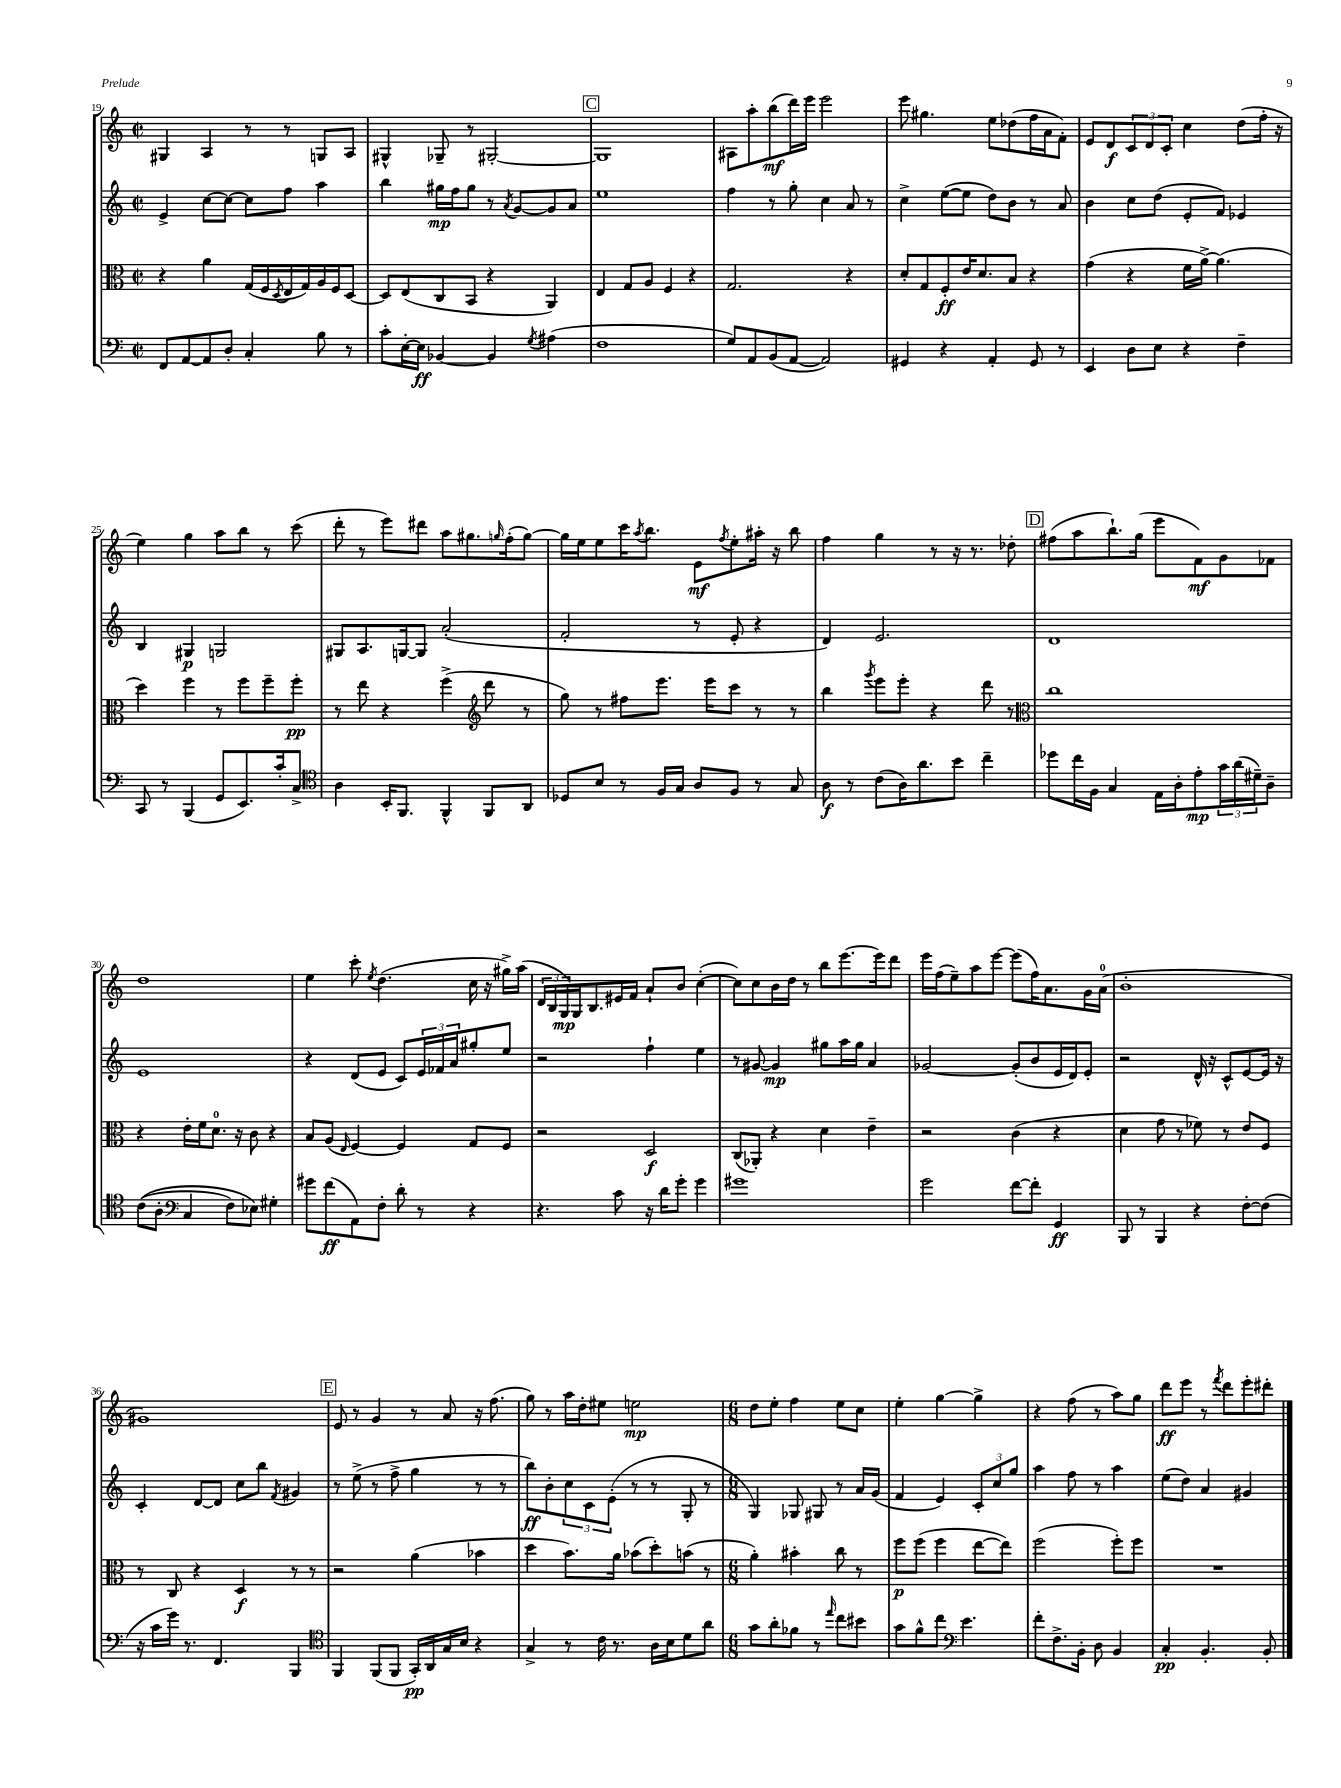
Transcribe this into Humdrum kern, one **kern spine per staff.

**kern	**dynam	**kern	**dynam	**kern	**dynam	**kern	**dynam
*part4	*part4	*part3	*part3	*part2	*part2	*part1	*part1
*staff4	*staff4	*staff3	*staff3	*staff2	*staff2	*staff1	*staff1
*clefF4	*	*clefC3	*	*clefG2	*	*clefG2	*
*k[]	*	*k[]	*	*k[]	*	*k[]	*
*M2/2	*	*M2/2	*	*M2/2	*	*M2/2	*
*met(c|)	*	*met(c|)	*	*met(c|)	*	*met(c|)	*
=19	=19	=19	=19	=19	=19	=19	=19
8FF/L	.	4r	.	4e^/	.	4G#X/	.
[8AA/	.	.	.	.	.	.	.
8AA/]	.	4a\	.	[8cc\L	.	4A/	.
8D'/J	.	.	.	8cc\J_	.	.	.
4C'/	.	(16G/LL	.	8cc\L]	.	8r	.
.	.	16F/	.	.	.	.	.
.	.	8qD/	.	.	.	.	.
.	.	16E/	.	8ff\J	.	8r	.
.	.	16G/)	.	.	.	.	.
8B\	.	16A/	.	4aa\	.	8Gn/L	.
.	.	16F/J	.	.	.	.	.
8r	.	[8D/J	.	.	.	8A/J	.
=20	=20	=20	=20	=20	=20	=20	=20
8c'\L	.	8D/L]	.	4bb\	.	4G#X^^/	.
[16E'\L	.	(8E/	.	.	.	.	.
16E\JJ]	ff	.	.	.	.	.	.
[4BB-X/	.	8C/	.	16gg#X\LL	mp	8G-X~/	.
.	.	.	.	16ff\J	.	.	.
.	.	8BB/J	.	8gg#\J	.	8r	.
4BB-/]	.	4r	.	8r	.	[2G#X'/	.
.	.	.	.	8qa/	.	.	.
.	.	.	.	[8g/L	.	.	.
8qG/	.	.	.	.	.	.	.
(4A#X\	.	4AA/)	.	8g/]	.	.	.
.	.	.	.	8a/J	.	.	.
!!LO:REH:place=s1:t=C
=21	=21	=21	=21	=21	=21	=21	=21
1F	.	4E/	.	1ee	.	1G#]	.
.	.	8G/L	.	.	.	.	.
.	.	8A/J	.	.	.	.	.
.	.	4F/	.	.	.	.	.
.	.	4r	.	.	.	.	.
=22	=22	=22	=22	=22	=22	=22	=22
8G/L)	.	2.G/	.	4ff\	.	8A#X\L	.
8AA/	.	.	.	.	.	8aa'\	.
(8BB/	.	.	.	8r	.	(8bb\	mf
[8AA/J	.	.	.	8gg'\	.	16ddd\L)	.
.	.	.	.	.	.	16eee\JJ	.
2AA/])	.	.	.	4cc\	.	2eee\	.
.	.	4r	.	8a/	.	.	.
.	.	.	.	8r	.	.	.
=23	=23	=23	=23	=23	=23	=23	=23
4GG#X/	.	8d'/L	.	4cc^\	.	8eee\	.
.	.	8G/	.	.	.	4.gg#X\	.
4r	.	8F'/	ff	([8ee\L	.	.	.
.	.	16e/K	.	8ee\J]	.	.	.
.	.	8.d/	.	.	.	.	.
4AA'/	.	.	.	8dd\L)	.	8ee\L	.
.	.	8B/J	.	8b\J	.	(8dd-X\	.
8GG#/	.	4r	.	8r	.	16ff\L	.
.	.	.	.	.	.	16a\J	.
8r	.	.	.	8a/	.	8f'\J)	.
=24	=24	=24	=24	=24	=24	=24	=24
4EE/	.	(4g\	.	4b\	.	8e/L	.
.	.	.	.	.	.	8d/	f
8D\L	.	4r	.	8cc\L	.	12c/	.
.	.	.	.	.	.	12d/	.
8E\J	.	.	.	(8dd\J	.	.	.
.	.	.	.	.	.	12c'/J	.
4r	.	16f\LL	.	8e'/L	.	4cc\	.
.	.	[16a^\JJ)	.	.	.	.	.
.	.	(4.a\]	.	8f/J)	.	.	.
4F~\	.	.	.	4e-X/	.	(8dd\L	.
.	.	.	.	.	.	16ff'\Jk	.
.	.	.	.	.	.	16r	.
!!LO:LB:g=z
=25	=25	=25	=25	=25	=25	=25	=25
8CC/	.	4dd\)	.	4B/	.	4ee\)	.
8r	.	.	.	.	.	.	.
(4BBB/	.	4ff\	.	4G#X/	p	4gg\	.
8GG/L	.	8r	.	2Gn/	.	8aa\L	.
8.EE/)	.	8ff\L	.	.	.	8bb\J	.
.	.	8ff~\	.	.	.	8r	.
16c'/k	.	.	.	.	.	.	.
8C^/J	.	8ff'\J	pp	.	.	(8ccc\	.
=26	=26	=26	=26	=26	=26	=26	=26
*clefC4	*	*	*	*	*	*	*
4A\	.	8r	.	8G#X/L	.	8ddd'\	.
.	.	8ee\	.	8.A/	.	8r	.
16BB'/KL	.	4r	.	.	.	8eee\L)	.
8.FF/J	.	.	.	[16Gn/k	.	.	.
.	.	.	.	8G/J]	.	8ddd#X\J	.
4FF^^/	.	(4ff^\	.	(2a'/	.	8aa\L	.
.	.	.	.	.	.	8.gg#X\	.
*	*	*clefG2	*	*	*	*	*
8FF/L	.	8ddd\	.	.	.	.	.
.	.	.	.	.	.	16qqggn/	.
.	.	.	.	.	.	(16ff'\k	.
8AA/J	.	8r	.	.	.	[8gg\J)	.
=27	=27	=27	=27	=27	=27	=27	=27
8D-X/L	.	8gg\)	.	2f'/	.	16gg\LL]	.
.	.	.	.	.	.	16ee\J	.
8B/J	.	8r	.	.	.	8ee\	.
8r	.	8ff#X\L	.	.	.	16ccc\K	.
.	.	.	.	.	.	8qaa/	.
.	.	.	.	.	.	8.bb\J	.
16F/LL	.	8.eee\J	.	.	.	.	.
16G/JJ	.	.	.	.	.	.	.
8A/L	.	.	.	8r	.	8e\L	mf
.	.	16eee\KL	.	.	.	.	.
.	.	.	.	.	.	8qff/	.
8F/J	.	8ccc\J	.	8e'/	.	8ee'\	.
8r	.	8r	.	4r	.	16aa#X'\Jk	.
.	.	.	.	.	.	16r	.
8G/	.	8r	.	.	.	8bb\	.
=28	=28	=28	=28	=28	=28	=28	=28
8A\	f	4bb\	.	4d/)	.	4ff\	.
8r	.	.	.	.	.	.	.
.	.	8qggg/	.	.	.	.	.
(8c\L	.	8eee\L	.	2.e/	.	4gg\	.
16A\K)	.	8eee'\J	.	.	.	.	.
8.a\	.	.	.	.	.	.	.
.	.	4r	.	.	.	8r	.
8b\J	.	.	.	.	.	16r	.
.	.	.	.	.	.	8.r	.
4cc~\	.	8ddd\	.	.	.	.	.
.	.	8r	.	.	.	8dd-X'\	.
!!LO:REH:place=s1:t=D
=29	=29	=29	=29	=29	=29	=29	=29
*	*	*clefC3	*	*	*	*	*
8dd-X\L	.	1cc	.	1d	.	(8ff#X\L	.
16cc\L	.	.	.	.	.	8aa\	.
16F\JJ	.	.	.	.	.	.	.
4G/	.	.	.	.	.	8.bb`\)	.
.	.	.	.	.	.	(16gg\Jk	.
16E\LL	.	.	.	.	.	8eee\L	.
16A'\J	.	.	.	.	.	.	.
8e'\	mp	.	.	.	.	8f\)	mf
24g\L	.	.	.	.	.	8g\	.
(24a\	.	.	.	.	.	.	.
24d#X~\J)	.	.	.	.	.	.	.
8A~\J	.	.	.	.	.	8f-X\J	.
!!LO:LB:g=z
=30	=30	=30	=30	=30	=30	=30	=30
((8c\L	.	4r	.	1e	.	1dd	.
8A'\J	.	.	.	.	.	.	.
*clefF4	*	*	*	*	*	*	*
4C/	.	16e'\LL	.	.	.	.	.
.	.	16f\J	.	.	.	.	.
.	.	8.d\J	.	.	.	.	.
8F\L)	.	.	.	.	.	.	.
.	.	16r	.	.	.	.	.
8E-X\J)	.	8c\	.	.	.	.	.
4G#X'\	.	4r	.	.	.	.	.
=31	=31	=31	=31	=31	=31	=31	=31
8g#X\L	.	8B/L	.	4r	.	4ee\	.
(8f\	ff	(8A/J	.	.	.	.	.
.	.	16qqE/	.	.	.	.	.
8AA\)	.	[4F/)	.	(8d/L	.	8ccc'\	.
.	.	.	.	.	.	8qee/	.
8F'\J	.	.	.	8e/J	.	(4.dd\	.
8d'\	.	4F/]	.	8c/L)	.	.	.
8r	.	.	.	24e/L	.	.	.
.	.	.	.	24f-X/	.	.	.
.	.	.	.	24a/J	.	.	.
4r	.	8G/L	.	8gg#X'/	.	16cc\	.
.	.	.	.	.	.	16r	.
.	.	8F/J	.	8ee/J	.	16gg#X^\LL)	.
.	.	.	.	.	.	(16aa\JJ	.
=32	=32	=32	=32	=32	=32	=32	=32
4.r	.	2r	.	2r	.	24d/LL	.
.	.	.	.	.	.	24B/	.
.	.	.	.	.	.	24G/)	mp
.	.	.	.	.	.	16G/J	.
.	.	.	.	.	.	8.B/	.
8c\	.	.	.	.	.	16e#X/L	.
.	.	.	.	.	.	16f/JJ	.
16r	.	2D/	f	4ff`\	.	8a`/L	.
16d\KL	.	.	.	.	.	.	.
8g'\J	.	.	.	.	.	8b/J	.
4g\	.	.	.	4ee\	.	([4cc'\	.
=33	=33	=33	=33	=33	=33	=33	=33
1g#X	.	(8C/L	.	8r	.	8cc\L])	.
.	.	8AA-X'/J)	.	[8g#X/	.	8cc\	.
.	.	4r	.	4g#/]	mp	16b\L	.
.	.	.	.	.	.	16dd\JJ	.
.	.	.	.	.	.	8r	.
.	.	4d\	.	8gg#X\L	.	8bb\L	.
.	.	.	.	16aa\L	.	[8.eee\	.
.	.	.	.	16gg#\JJ	.	.	.
.	.	4e~\	.	4a/	.	.	.
.	.	.	.	.	.	16eee\k]	.
.	.	.	.	.	.	8ddd\J	.
=34	=34	=34	=34	=34	=34	=34	=34
2g\	.	2r	.	[2g-X/	.	16eee\LL	.
.	.	.	.	.	.	(16ff\J	.
.	.	.	.	.	.	8ee~\)	.
.	.	.	.	.	.	8aa\	.
.	.	.	.	.	.	[8eee\J	.
[8f\L	.	(4c\	.	(8g-'/L]	.	(8eee\L]	.
8f'\J]	.	.	.	8b/	.	16ff\K)	.
.	.	.	.	.	.	8.a\	.
4GG/	ff	4r	.	16e/L	.	.	.
.	.	.	.	16d/J)	.	.	.
.	.	.	.	8e'/J	.	16g\L	.
.	.	.	.	.	.	(16a\JJ	.
=35	=35	=35	=35	=35	=35	=35	=35
8BBB/	.	4d\	.	2r	.	1b'	.
8r	.	.	.	.	.	.	.
4BBB/	.	8g\	.	.	.	.	.
.	.	8r	.	.	.	.	.
4r	.	8f-X\)	.	16d^^/	.	.	.
.	.	.	.	16r	.	.	.
.	.	8r	.	8c^^/L	.	.	.
[8F'\L	.	8e/L	.	[8e/	.	.	.
(8F\J]	.	8F/J	.	16e/Jk]	.	.	.
.	.	.	.	16r	.	.	.
!!LO:LB:g=z
=36	=36	=36	=36	=36	=36	=36	=36
16r	.	8r	.	4c'/	.	1g#X)	.
16c\LL	.	.	.	.	.	.	.
16g\JJ)	.	8C/	.	.	.	.	.
8.r	.	.	.	.	.	.	.
.	.	4r	.	[8d/L	.	.	.
4.FF/	.	.	.	8d/J]	.	.	.
.	.	4D/	f	8cc\L	.	.	.
.	.	.	.	8bb\J	.	.	.
.	.	.	.	8qf/	.	.	.
4BBB/	.	8r	.	4g#X/	.	.	.
.	.	8r	.	.	.	.	.
!!LO:REH:place=s1:t=E
=37	=37	=37	=37	=37	=37	=37	=37
*clefC4	*	*	*	*	*	*	*
4FF/	.	2r	.	8r	.	8e/	.
.	.	.	.	(8ee^\	.	8r	.
(8FF/L	.	.	.	8r	.	4g/	.
8FF/J	.	.	.	8ff^\	.	.	.
16GG'/LL)	pp	(4a\	.	4gg\	.	8r	.
16AA/	.	.	.	.	.	.	.
16G/	.	.	.	.	.	8a/	.
16B/JJ	.	.	.	.	.	.	.
4r	.	4b-X\	.	8r	.	16r	.
.	.	.	.	.	.	(8.ff\	.
.	.	.	.	8r	.	.	.
=38	=38	=38	=38	=38	=38	=38	=38
4G^/	.	4dd\	.	8bb\L)	ff	8gg\)	.
.	.	.	.	8b'\	.	8r	.
8r	.	8.b\L)	.	12cc\	.	16aa\LL	.
.	.	.	.	.	.	16dd'\J	.
.	.	.	.	12c\	.	.	.
16c\	.	.	.	.	.	8ee#X\J	.
.	.	.	.	(12e'\J	.	.	.
8.r	.	16a\Jk	.	.	.	.	.
.	.	(8b-X\L	.	8r	.	2een\	mp
16A\LL	.	8dd'\)	.	8r	.	.	.
16B\J	.	.	.	.	.	.	.
8d\	.	(8bn\J	.	8G'/	.	.	.
8a\J	.	8r	.	8r	.	.	.
=39	=39	=39	=39	=39	=39	=39	=39
*M6/8	*	*M6/8	*	*M6/8	*	*M6/8	*
8g\L	.	4a'\)	.	4G/)	.	8dd\L	.
8a'\	.	.	.	.	.	8ee'\J	.
8f-X\J	.	4b#X'\	.	8G-X/	.	4ff\	.
8r	.	.	.	8G#X/	.	.	.
16qqee/	.	.	.	.	.	.	.
8cc\L	.	8cc\	.	8r	.	8ee\L	.
8b#X\J	.	8r	.	16a/LL	.	8cc\J	.
.	.	.	.	(16g/JJ	.	.	.
=40	=40	=40	=40	=40	=40	=40	=40
8g\L	.	8ff\L	p	4f/	.	4ee'\	.
8f^^\	.	(8ff\J	.	.	.	.	.
8cc\J	.	4ff\	.	4e/)	.	[4gg\	.
*clefF4	*	*	*	*	*	*	*
4.e\	.	.	.	.	.	.	.
.	.	[8ee\L	.	12c'/L	.	4gg^\]	.
.	.	.	.	12cc/	.	.	.
.	.	8ee\J])	.	.	.	.	.
.	.	.	.	12gg/J	.	.	.
=41	=41	=41	=41	=41	=41	=41	=41
8f'\L	.	(2ff\	.	4aa\	.	4r	.
8.F^\	.	.	.	.	.	.	.
.	.	.	.	8ff\	.	(8ff\	.
16BB'\Jk	.	.	.	.	.	.	.
8D\	.	.	.	8r	.	8r	.
4BB/	.	8ff'\L)	.	4aa\	.	8aa\L)	.
.	.	8ff\J	.	.	.	8gg\J	.
=42	=42	=42	=42	=42	=42	=42	=42
4C'/	pp	2.r	.	(8ee\L	.	8ddd\L	ff
.	.	.	.	8dd\J)	.	8eee\J	.
4.BB'/	.	.	.	4a/	.	8r	.
.	.	.	.	.	.	8qfff/	.
.	.	.	.	.	.	8ddd\L	.
.	.	.	.	4g#X/	.	8eee'\	.
8BB'/	.	.	.	.	.	8ddd#X'\J	.
==	==	==	==	==	==	==	==
*-	*-	*-	*-	*-	*-	*-	*-
